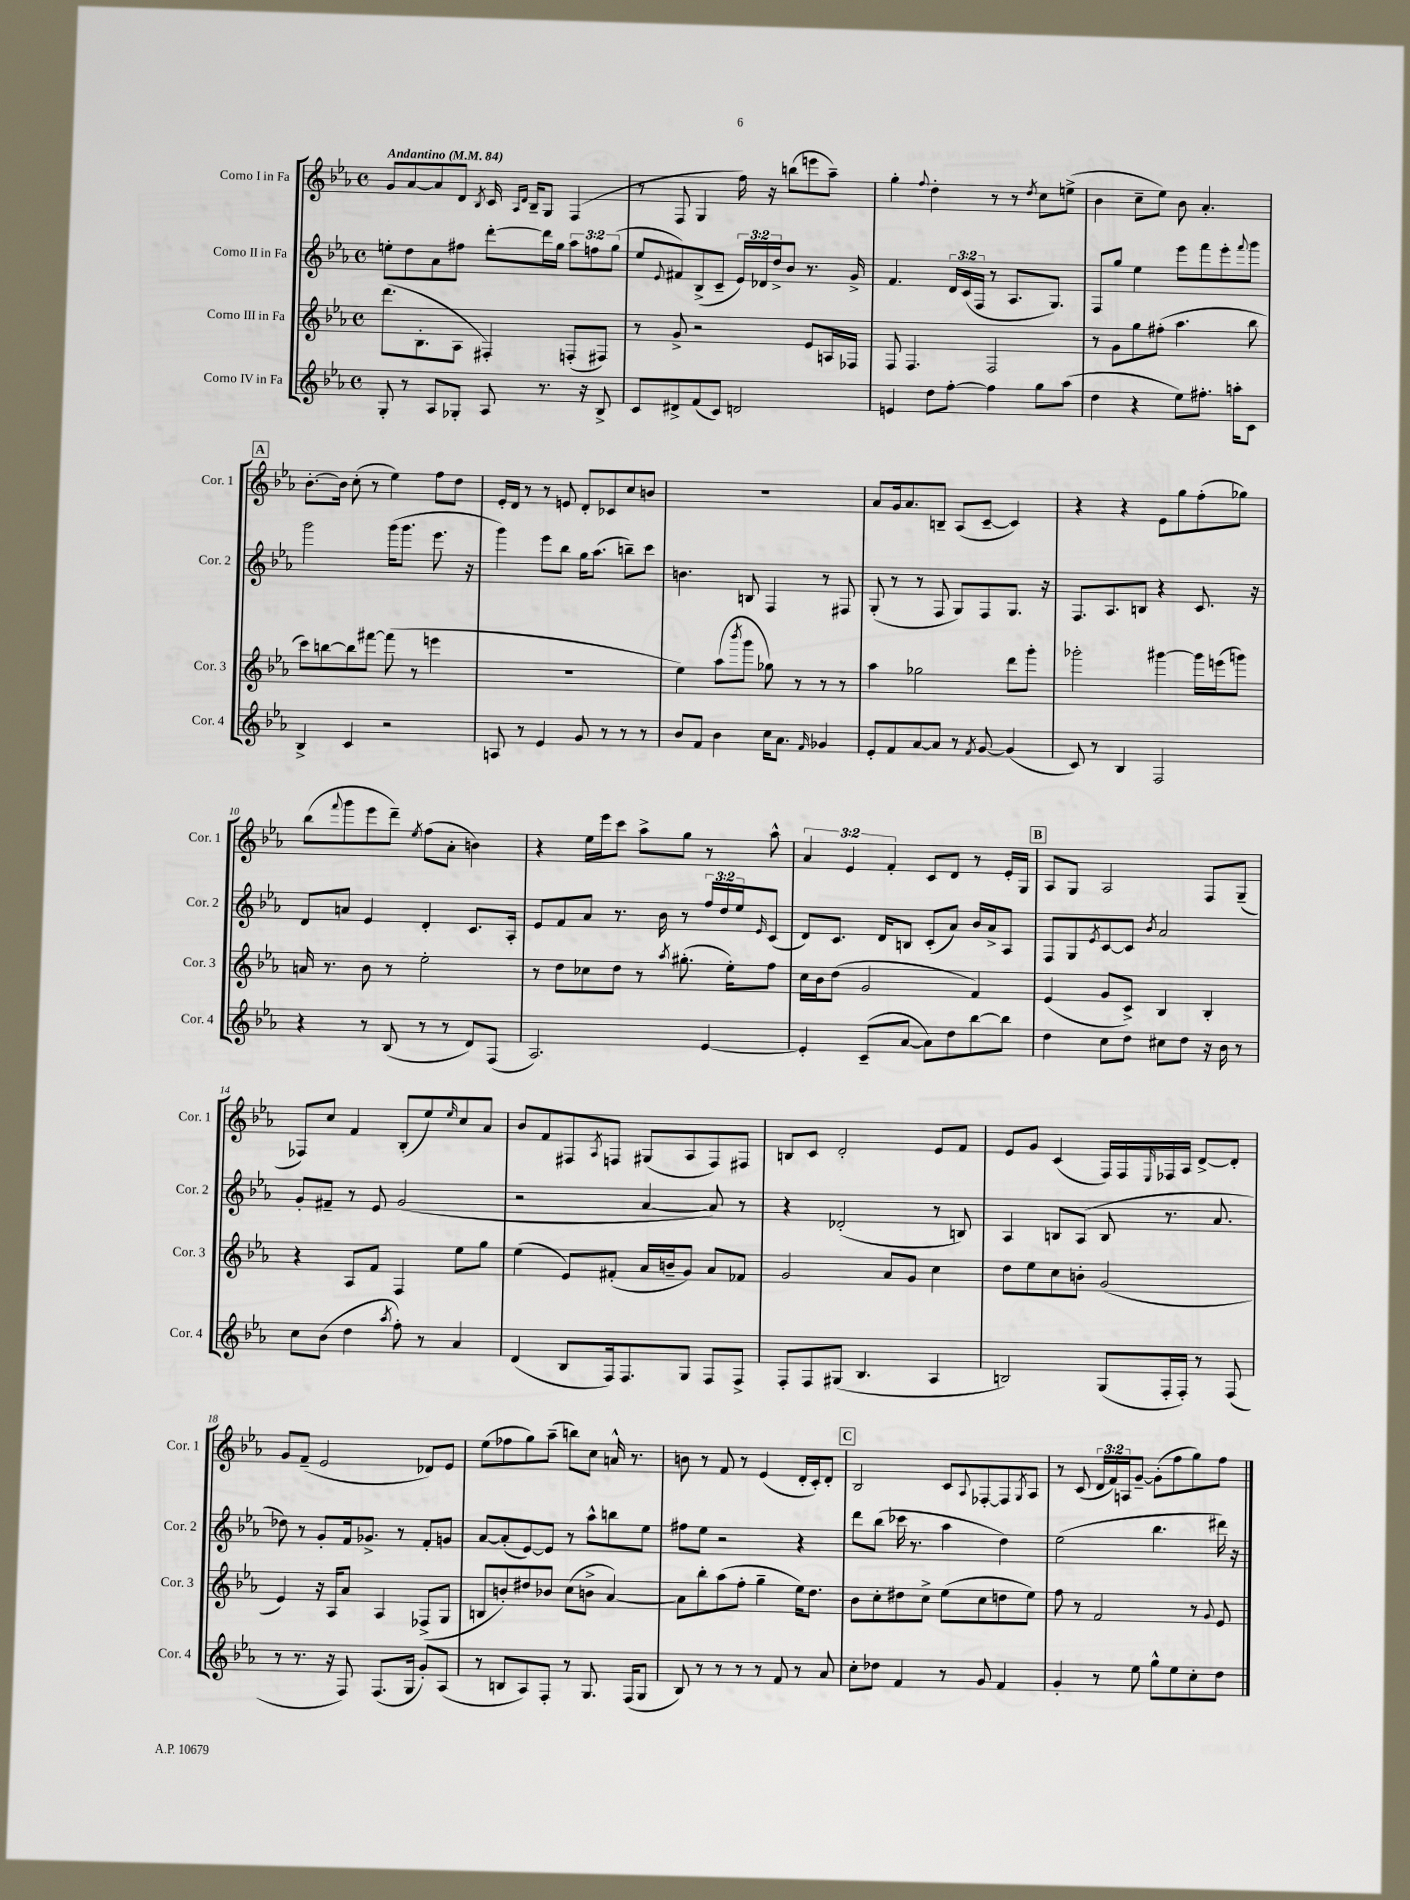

**kern	**kern	**kern	**kern
*staff4	*staff3	*staff2	*staff1
*clefG2	*clefG2	*clefG2	*clefG2
*k[b-e-a-]	*k[b-e-a-]	*k[b-e-a-]	*k[b-e-a-]
*M4/4	*M4/4	*M4/4	*M4/4
*met(c)	*met(c)	*met(c)	*met(c)
*MM84	*MM84	*MM84	*MM84
8G'/	(8.ddd\L	8ee'\L	8g/L
8r	.	8dd\	[8a-/
.	8.B-'\	.	.
8A-/L	.	8a-\	8a-/]
8G-'/J	8A-\J	8ff#\J	8d/J
.	.	.	8qB-/
8A-/	4F#'/)	[8ddd'\L	16c/
.	.	.	16qqA-/LL
.	.	.	16qqd/JJ
.	.	.	16B-~/LK
8.r	.	16ddd\]L	8G/J
.	.	16gg\JJ	.
.	(8F'/L	12aa-\L	(4F/
16r	.	.	.
.	.	12ff\	.
8B-^/	8F#/J)	.	.
.	.	(12gg\J	.
=	=	=	=
8c/L	8r	8ee-/L	8r
.	.	8qqe-/	.
8d#^/	8g^/	8f#/)	8F/
(8f/	2r	(8B-^/	4G/
8c/J)	.	8c~/J	.
2d/	.	24e-/LL)	16ff\)
.	.	24d-/	.
.	.	.	16r
.	.	24dd^/J	.
.	.	8b-/J	(8bb\L
.	8e-/L	8.r	8eee\
.	16A/L	.	8aa-~\J)
.	16F-/JJ	16g^/	.
=	=	=	=
4e/	8F/	4.f/	4gg'\
.	4.F/	.	.
.	.	.	8qqff/
8dd\L	.	.	4dd'\
[8ff'\J	.	24d/LL	.
.	.	(24c/	.
.	.	24F/JJ	.
4ff\]	2F/	8r	8r
.	.	8.A-/L	8r
.	.	.	8qdd/
8gg\L	.	.	8cc\L
.	.	8.G/J)	.
(8aa-\J	.	.	(8ee^\J
=	=	=	=
4dd\	8r	8F/L	4b-\
.	8g\L	8gg/J	.
4r	8gg\	4ee-\	8cc~\L
.	(8ff#'\J	.	8ee-\J)
8ee-\L)	4.aa-\	8eee-\L	8b-\
8.ff#'\J	.	8fff\	4.a-'/
.	.	8eee-'\	.
16aa'\LK	.	.	.
.	.	8qqfff/	.
8c\J	8bb-\	8ggg\J	.
=	=	=	=
4B-^/	8ccc\L)	2ggg\	[8.b-'\L
.	[8bb\	.	.
.	.	.	16b-\]Jk
4c/	8bb\]	.	(8cc'\
.	[8fff#\J	.	8r
2r	(8fff#\]	(16ggg\LK	4ee-\)
.	.	8.ggg\J	.
.	8r	.	.
.	4eee\	8.eee-\	8ff\L
.	.	.	8dd\J
.	.	16r	.
=	=	=	=
8A/	1r	4ggg\)	16e-'/LL
.	.	.	16d/JJ
8r	.	.	8r
4e-/	.	8eee-\L	8r
.	.	8bb-\J	8e/
8g/	.	16gg\LK	8d'/L
.	.	(8.aa-\J	.
8r	.	.	8c-/
8r	.	8bb~\L)	8cc/
8r	.	8ccc\J	8b/J
=	=	=	=
8b-/L	4ee-\)	4.b\	1r
8f/J	.	.	.
4b-\	(8aa-\L	.	.
.	8qbbb-/	.	.
.	8ggg\J	8B/	.
16cc\LK	8gg-\)	4F/	.
8.a-\J	.	.	.
.	8r	.	.
16qqf/	.	.	.
4g-/	8r	8r	.
.	8r	8F#/	.
=	=	=	=
8e-'/L	4aa-\	(8G'/	8a-/L
8f/	.	8r	16g/k
.	.	.	8.a-/
[8a-/	2gg-\	8r	.
8a-/]J	.	8F/	8B~/J
8r	.	8G/L)	(8A-/L
8qf/	.	.	.
[8g/	.	8F/	[8c~/J
(4g/]	8ddd\L	8.G/J	4c/])
.	8ggg'\J	.	.
.	.	16r	.
=	=	=	=
8c/)	2ggg-'\	8.F/L	4r
8r	.	.	.
.	.	8.A-/	.
4B-/	.	.	4r
.	.	8B/J	.
2F/	[4ggg#\	4r	8e-\L
.	.	.	8gg\
.	16ggg#\]LL	8.c/	(8ff'\
.	(16eee\J	.	.
.	8ggg\J)	.	8gg-\J)
.	.	16r	.
=	=	=	=
4r	16a/	8d/L	(8bb-\L
.	8.r	.	.
.	.	.	8qqfff/
.	.	8a/J	8ggg\
8r	8b-\	4e-/	8eee-\
(8B-/	8r	.	8ddd~\J)
.	.	.	8qee-/
8r	2ee-'\	4d'/	(8ff\L
8r	.	.	8a-'\J
8d/L)	.	8.c/L	4b\)
(8F/J	.	.	.
.	.	16A-'/Jk	.
=	=	=	=
2.A-/)	8r	8e-/L	4r
.	8dd\L	8f/	.
.	8cc-\	8a-/J	16ee-\LL
.	.	.	16eee-\J
.	8dd\J	8.r	8ccc\J
.	8r	.	8aa-^\L
.	.	16b-\	.
.	8qaa-/	.	.
.	(8.gg#'\	8r	8gg\J
[4e-/	.	24ff/LL	8r
.	.	24dd/	.
.	16ee-'\LK)	.	.
.	.	24ee-/J	.
.	.	16qqe-/	.
.	8ff\J	(8c/J	8aa-^^\
=	=	=	=
4e-'/]	16cc\LL	8d/L)	6a-/
.	16b-\J	.	.
.	(8dd\J	8.c/J	.
.	.	.	6e-/
(8c~/L	2g/	.	.
.	.	16d/LK	.
.	.	.	6f'/
[8a-/J	.	8B/J	.
8a-\]L)	.	(8c'/L	8c/L
8dd\	.	8a-/J)	8d/J
[8bb-\	4f/)	16b-/LL	8r
.	.	16a-^/J	.
8bb-\]J	.	8A-/J	16e-'/LL
.	.	.	16G/JJ
=	=	=	=
4dd\	(4e-/	8F/L	8A-/L
.	.	8G/	8G/J
.	.	8qe-/	.
8cc\L	8g/L	[8c/	2A-/
8dd\J	8c^/J)	8c/]J	.
.	.	8qb-/	.
8cc#\L	4B-/	2a-/	.
8dd\J	.	.	.
16r	4B-'/	.	8F/L
16b-\	.	.	.
8r	.	.	(8G~/J
=	=	=	=
8cc\L	4r	8g'/L	8F-/L)
(8b-\J	.	8f#~/J	8cc/J
4dd\	8A-/L	8r	4f/
.	8f/J	8e-/	.
8qaa-/	.	.	.
8ff'\)	4F/	(2g/	(8B-'/L
8r	.	.	8ee-/)
.	.	.	16qqee-/
4a-/	8ee-\L	.	8cc/
.	8gg\J	.	8a-/J
=	=	=	=
(4d/	(4ee-\	2r	8b-/L
.	.	.	8f/
8B-/L	8e-/L)	.	8F#/
.	.	.	8qA-/
16F/k)	(8f#'/J	.	8F/J
8.F/	.	.	.
.	16a-/LL	[4a-/	(8G#/L
.	16b~/J	.	.
8G/J	8g/J)	.	8A-/
8F/L	8a-/L	8a-/])	8F/)
8F^/J	8f-/J	8r	8F#/J
=	=	=	=
8F'/L	2g/	4r	8B/L
8F/	.	.	8c/J
(8G#/J	.	(2d-'/	2d'/
4.B-/	.	.	.
.	8a-/L	.	.
.	8g/J	.	.
4A-/	4cc\	8r	8e-/L
.	.	8B/)	8f/J
=	=	=	=
2B/)	8dd\L	4A-/	8e-/L
.	8ee-\	.	8g/J
.	8cc\	8B/L	(4c/
.	8b'\J	(8A-/J	.
(8G/L	(2g/	8B/	16F/LL)
.	.	.	16F/
.	.	.	16qqE-/
16F'/L	.	8.r	16F-/
16F'/JJ)	.	.	16A-/JJ
8r	.	.	[8d^/L
.	.	8.a-/	.
(8F/	.	.	8d'/]J
=	=	=	=
8r	4e-/)	8dd-\)	8g/L
8.r	.	8r	(8f~/J
.	16r	8g'/L	2e-/
16r	16A-/LK	.	.
8F/)	8a-/J	16f/k	.
.	.	8.g-^/J	.
(8.F/L	4A-/	.	.
.	.	8r	.
16G/Jk	.	.	.
8g'/L)	(8F-^/L	8f'/L	8d-/L)
(8A-/J	8G/J	8g/J	8e-/J
=	=	=	=
8r	8B/L	[8a-/L	(8ee-\L
8B/L	8b'/)	(8a-'/]	8ff-\
8A-/)	8dd#/	[8e-/)	8gg\)
8F'/J	8b-/J	8e-/]J	(8aa-~\J
8r	(8cc\L	8r	8bb\L)
8.G/	8b^\J	8aa-^^\L	8cc\J
.	[4a-/)	8bb\	16a^^/
(16F/LK	.	.	8.r
8G/J	.	8ee-\J	.
=	=	=	=
8B-/)	8a-\]L	8ff#\L	8b\
8r	8bb-'\	8ee-\J	8r
8r	(8aa-\	2r	8f/
8r	8ff'\J	.	8r
8r	4gg~\	.	(4e-/
8f/	.	.	.
8r	16ee-\LK)	4r	16d'/LL
.	8.dd\J	.	16c'/J)
8a-/	.	.	8d'/J
=	=	=	=
8cc'\L	8b-\L	8ddd\L	2B-/
8dd-\J	8cc'\	(8bb-\J	.
4f/	8dd#\	16ccc-\	.
.	.	8.r	.
.	8cc^\J	.	.
8r	(8ee-\L	4aa-\	8c/L
.	.	.	8qqA-/
8g/	8cc\	.	[8F-'/
4f/	8dd\	4dd\)	8F-/]
.	.	.	8qG/
.	8ee-\J)	.	8A-/J
=	=	=	=
4g'/	8ff\	(2ee-\	8r
.	8r	.	(8c/
8r	2f/	.	24d/LL
.	.	.	24f/)
.	.	.	24A/J
8ee-\	.	.	[8g~/J
8gg^^\L	.	4.bb-\	(8g'\]L
8ee-\	.	.	8ff\
8cc'\	8r	.	8gg\)
.	8qqg/	.	.
8dd\J	8e-/	16ddd#\)	8ff\J
.	.	16r	.
==	==	==	==
*-	*-	*-	*-
